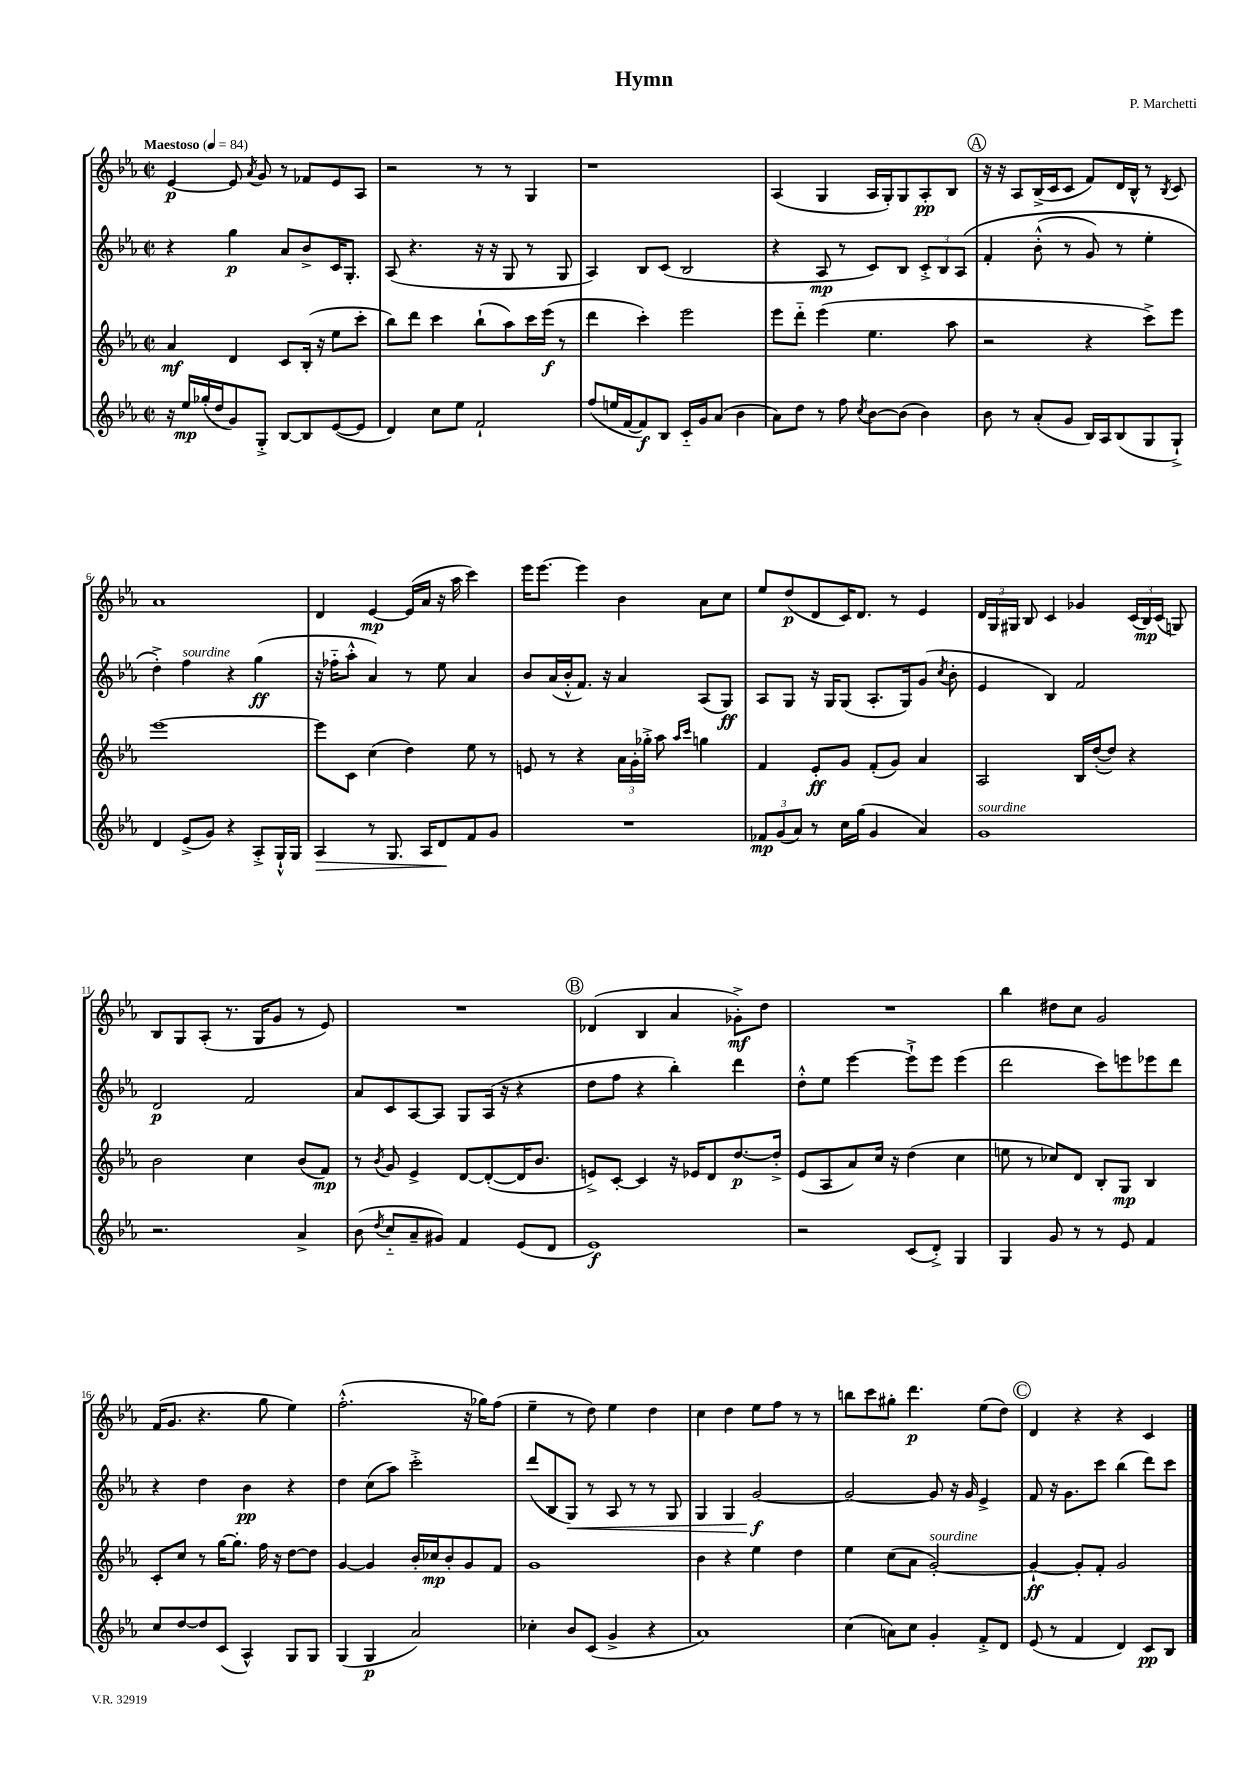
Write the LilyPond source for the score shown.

\header { title = "Hymn" composer = "P. Marchetti" }
<<
\new StaffGroup <<
\new Staff = "s0" {
    \clef treble \key ees \major \defaultTimeSignature \time 2/2 \tempo "Maestoso" 4 = 84
    \autoBeamOff ees'4~\p ees'8 \acciaccatura { aes'8 } g'8 r8 fes'8[ ees'8 aes8] |
    r2 r8 r8 g4 |
    r1 |
    aes4( g4 aes16[ g16-.) g8 aes8-.\pp bes8] |
    \mark \markup { \circle "A" } r16 r16 aes8[ bes16->( c'16 c'8] f'8[) d'16 bes16]-^ r8 \acciaccatura { bes8 } c'8 |
    aes'1 |
    d'4 ees'4~\mp ees'16[( aes'16] r16 aes''16 c'''4) |
    ees'''16[ ees'''8.]~ ees'''4 bes'4 aes'8[ c''8] |
    ees''8[ d''8\p( d'8 c'16) d'8.] r8 ees'4 |
    \tuplet 3/2 { d'16[ g16 gis16] } bes8 c'4 ges'4 \tuplet 3/2 { c'16[( bes16\mp) c'16]( } g8) |
    bes8[ g8 aes8]-.( r8. g16[ g'8] r8 ees'8) |
    R1 |
    \mark \markup { \circle "B" } des'4( bes4 aes'4 ges'8[-.->\mf) d''8] |
    R1 |
    bes''4 dis''8[ c''8] g'2 |
    f'16[( g'8.] r4. g''8 ees''4) |
    f''2.-.-^( r16 ges''16[) f''8]( |
    ees''4-- r8 d''8) ees''4 d''4 |
    c''4 d''4 ees''8[ f''8] r8 r8 |
    b''8[ c'''8 gis''8]-. d'''4.\p ees''8[( d''8]) |
    \mark \markup { \circle "C" } d'4 r4 r4 c'4 \bar "|." |
}
\new Staff = "s1" {
    \clef treble \key ees \major \defaultTimeSignature \time 2/2
    \autoBeamOff r4 g''4\p aes'8[ bes'8-> c'16 g8.]-. |
    aes8( r4. r16 r16 g8 r8 g8 |
    aes4) bes8[ c'8]( bes2 |
    r4 aes8\mp r8 c'8[) bes8] \tuplet 3/2 { c'8[-.-> bes8 aes8]\( } |
    \mark \markup { \circle "A" } f'4-. bes'8-.-^( r8 g'8) r8 ees''4-. |
    d''4-.->\) f''4^\markup { \italic "sourdine" } r4 g''4\ff( |
    r16 fes''16[-_ aes''8]-.-^ aes'4) r8 ees''8 aes'4 |
    bes'8[ aes'16( bes'16-.-^ f'8.]) r16 aes'4 aes8[( g8]\ff) |
    aes8[ g8] r16 g16[ g8]( aes8.[-. g16) g'8]( \acciaccatura { c''8 } bes'8-. |
    ees'4 bes4) f'2 |
    d'2\p f'2 |
    aes'8[ c'8 aes8~ aes8] g8[ aes16]( r16 r4 |
    \mark \markup { \circle "B" } d''8[ f''8] r4 bes''4-.) d'''4 |
    d''8[-.-^ ees''8] ees'''4~ ees'''8[-!-> ees'''8] ees'''4( |
    d'''2 c'''8[) e'''8 ees'''8 d'''8] |
    r4 d''4 bes'4\pp r4 |
    d''4 c''8[( aes''8]) c'''2-.-> |
    d'''8[( bes8 g8]\<) r8 aes8 r8 r8 g8 |
    g4 g4 g'2~\f\! |
    g'2~ g'8 r16 g'16 ees'4-> |
    \mark \markup { \circle "C" } f'8 r16 g'8.[ c'''8] bes''4( d'''8[) c'''8] \bar "|." |
}
\new Staff = "s2" {
    \clef treble \key ees \major \defaultTimeSignature \time 2/2
    \autoBeamOff aes'4\mf d'4 c'8[ bes16]-.( r16 ees''8[ c'''8]-. |
    bes''8[) d'''8] c'''4 bes''8[-!( aes''8) c'''16 ees'''16]\f( r8 |
    d'''4 c'''4-.) ees'''2 |
    ees'''8[ d'''8]-_ ees'''4( ees''4. aes''8 |
    \mark \markup { \circle "A" } r2 r4 c'''8[->) ees'''8] |
    ees'''1~ |
    ees'''8[ c'8] c''4( d''4) ees''8 r8 |
    e'8 r8 r4 \tuplet 3/2 { aes'16[ g'16-. ges''16]-.-> } aes''8 \grace { aes''16[ c'''16] } g''4 |
    f'4 ees'8[-.\ff g'8] f'8[-.( g'8]) aes'4 |
    aes2 bes16[ d''16~-.( d''8]) r4 |
    bes'2 c''4 bes'8[( f'8]\mp) |
    r8 \acciaccatura { bes'8 } g'8 ees'4-> d'8[~ d'8~-.( d'16 bes'8.] |
    \mark \markup { \circle "B" } e'8[->) c'8]~-. c'4 r16 ees'16[ d'8 d''8.~\p d''16]-.-> |
    ees'8[( aes8 aes'8) c''16] r16 d''4( c''4 |
    e''8 r8 ces''8[) d'8] bes8[-. g8]\mp bes4 |
    c'8[-. c''8] r8 g''16[~ g''8.]-. f''16 r16 d''8[~ d''8] |
    g'4~ g'4 bes'16[-. ces''16\mp bes'8-. g'8 f'8] |
    g'1 |
    bes'4 r4 ees''4 d''4 |
    ees''4 c''8[( aes'8] g'2~-.^\markup { \italic "sourdine" }) |
    \mark \markup { \circle "C" } g'4~-!\ff g'8[-. f'8]-. g'2 \bar "|." |
}
\new Staff = "s3" {
    \clef treble \key ees \major \defaultTimeSignature \time 2/2
    \autoBeamOff r16 ees''16[\mp ges''16-.( d''16 g'8) g8]-.-> bes8[~ bes8 ees'8~( ees'8] |
    d'4) c''8[ ees''8] f'2-! |
    f''8[( e''16 f'16~ f'8\f) bes8] c'16[-_ g'16 aes'8]( bes'4 |
    aes'8[) d''8] r8 f''8 \acciaccatura { c''8 } bes'8[~ bes'8]( bes'4) |
    \mark \markup { \circle "A" } bes'8 r8 aes'8[-.( g'8] bes16[) aes16 bes8( g8 g8]-!->) |
    d'4 ees'8[->( g'8]) r4 aes8[-.-> g16-!-^ g16] |
    aes4\> r8 g8. aes16[ d'8\! f'8 g'8] |
    R1 |
    \tuplet 3/2 { fes'8[\mp g'8( aes'8]) } r8 c''16[ g''16]( g'4 aes'4) |
    g'1^\markup { \italic "sourdine" } |
    r2. aes'4-> |
    bes'8( \acciaccatura { d''8 } c''8[-_ aes'8-- gis'8]) f'4 ees'8[( d'8] |
    \mark \markup { \circle "B" } ees'1\f) |
    r2 c'8[( d'8]-.->) g4 |
    g4 g'8 r8 r8 ees'8 f'4 |
    c''8[ d''8~ d''8 c'8]( aes4-^) g8[ g8] |
    g4( g4\p aes'2) |
    ces''4-. bes'8[ c'8]( g'4-> r4 |
    aes'1) |
    c''4( a'8[) c''8] g'4-. f'8[-.-> d'8] |
    \mark \markup { \circle "C" } ees'8( r8 f'4 d'4) c'8[\pp bes8] \bar "|." |
}
>>
>>
